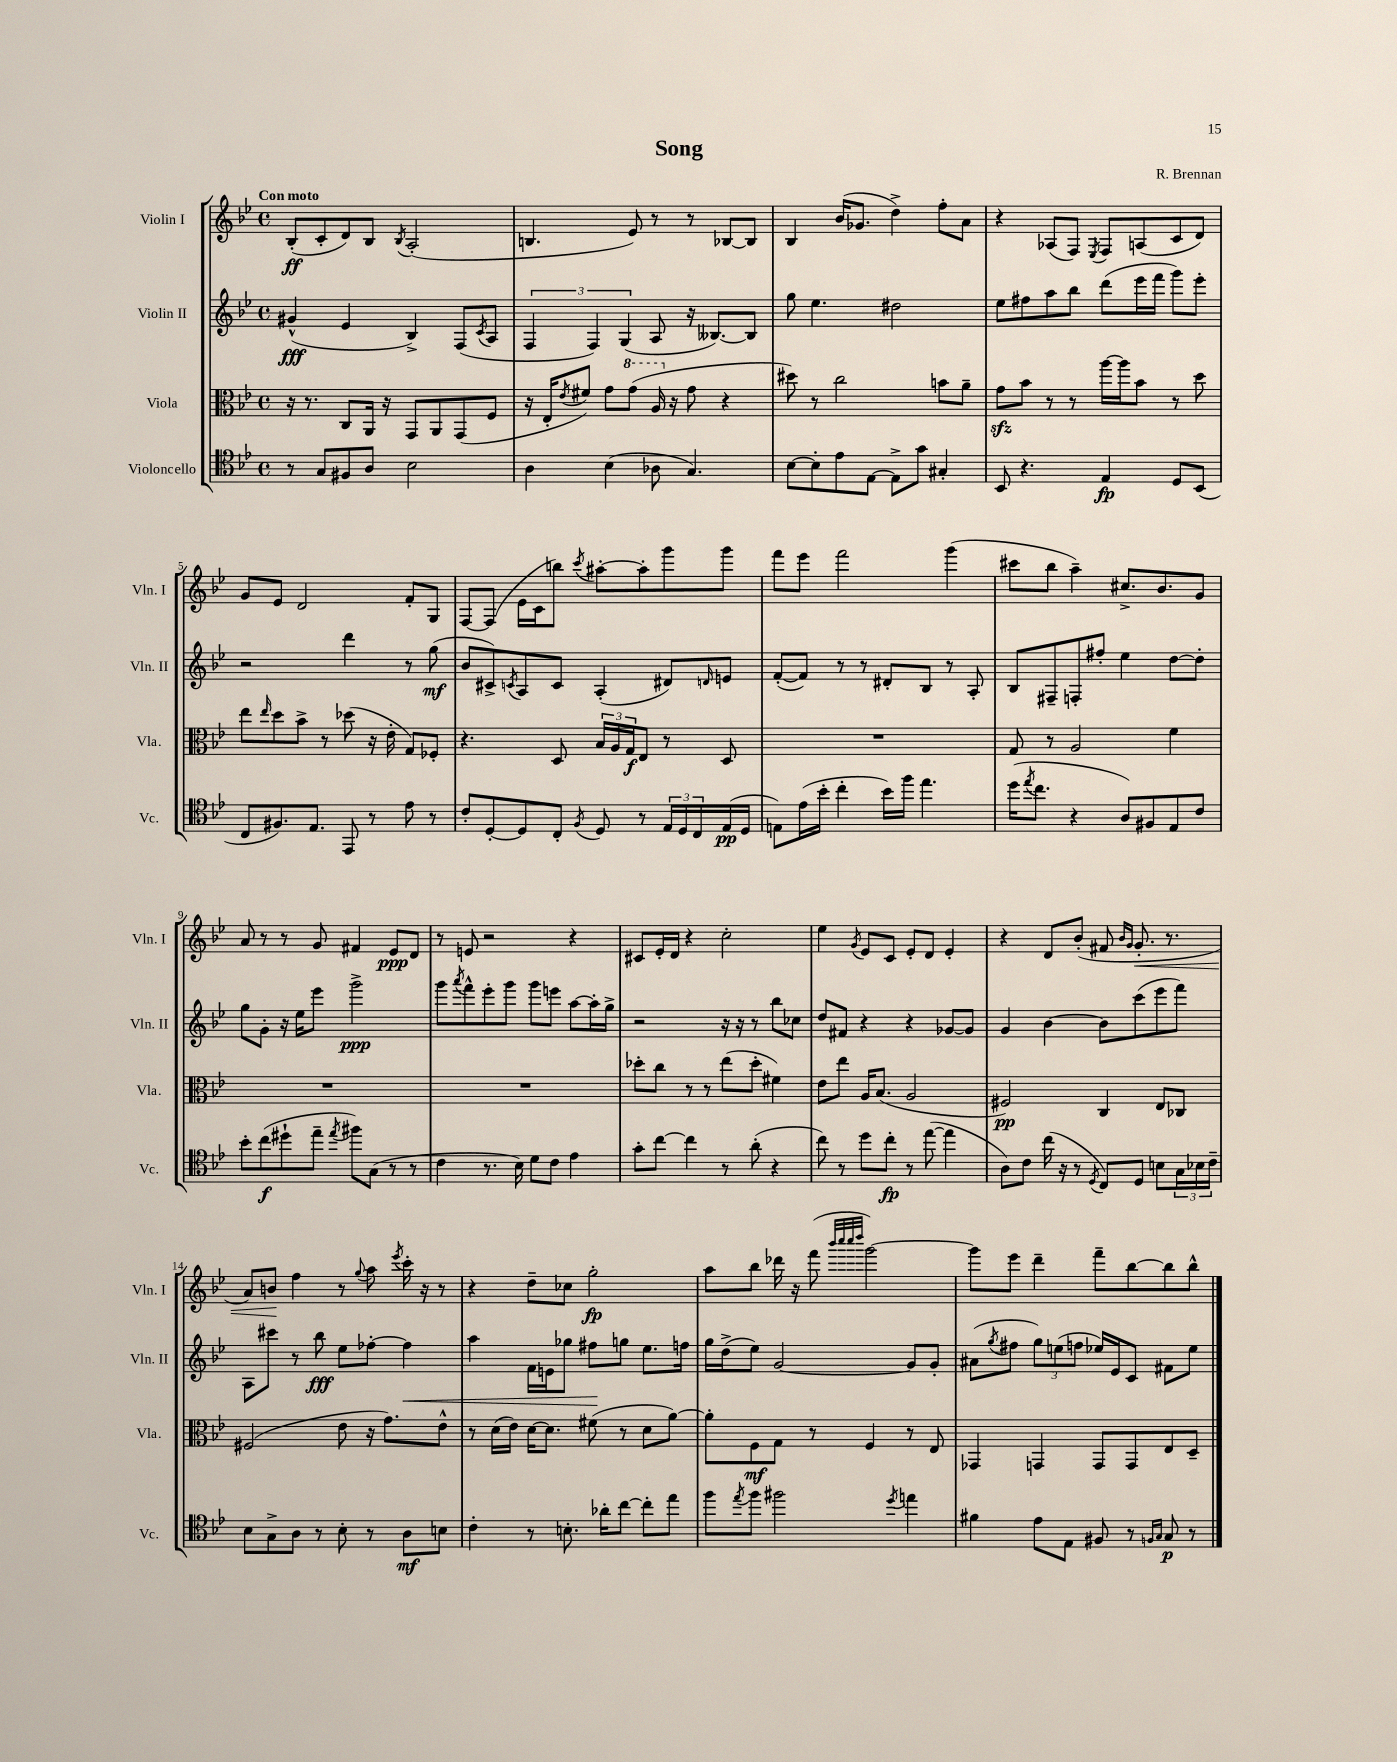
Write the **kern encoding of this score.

**kern	**kern	**kern	**kern
*staff4	*staff3	*staff2	*staff1
*clefC4	*clefC3	*clefG2	*clefG2
*k[b-e-]	*k[b-e-]	*k[b-e-]	*k[b-e-]
*M4/4	*M4/4	*M4/4	*M4/4
*met(c)	*met(c)	*met(c)	*met(c)
8r	16r	(4g#^^	(8B-'
.	8.r	.	.
8G	.	.	8c'
8F#	8C	4e-	8d)
8A	16AA	.	8B-
.	16r	.	.
.	.	.	8qB-
2B-	8GG	4B-^)	(2A'
.	8AA	.	.
.	(8GG	(8F	.
.	.	8qc	.
.	8F	8A	.
=	=	=	=
4A	16r	6F	4.B
.	16E-'	.	.
.	8qe-	.	.
.	8f#)	.	.
.	.	6F)	.
(4B-	8g	.	.
.	.	(6G	.
.	(8gg	.	8e-)
8A-	16a	8A	8r
.	16r	.	.
4.G)	8g	16r	8r
.	.	[8.B--)	.
.	4r	.	[8B-
.	.	8B--]	8B-]
=	=	=	=
[8B-	8dd#)	8gg	4B-
8B-']	8r	4.ee-	.
8e-	2cc	.	(16b-
.	.	.	8.g-
[8E-	.	.	.
8E-^]	.	2dd#	4dd^)
8g	.	.	.
4G#'	8b	.	8ff'
.	8a~	.	8a
=	=	=	=
8BB-	8g	8ee-	4r
4.r	8b-	8ff#	.
.	8r	8aa	(8A-
.	8r	8bb-	8F)
.	.	.	8qE-
4E-	[16aa	(8ddd	8F
.	16aa]	.	.
.	8b-	16eee-	(8A
.	.	16fff	.
8D	8r	8ggg)	8c
(8BB-	8dd	8eee-'	8d)
=	=	=	=
8C	8ee-	2r	8g
.	16qqee-	.	.
8.F#)	8dd	.	8e-
.	8b-^	.	2d
8.E-	.	.	.
.	8r	.	.
8EE-	(8dd-	4ddd	.
8r	16r	.	.
.	16e-'	.	.
8e-	8G)	8r	8f'
8r	8F-'	(8gg	8G
=	=	=	=
8c'	4.r	8b-	[8F
[8D'	.	8c#^)	(8F]
.	.	8qc	.
8D]	.	8A	16e-
.	.	.	16c
8C'	8D	8c	8bb)
8qF	.	.	8qccc
8D	24B-	(4A'	[8aa#'
.	24A	.	.
.	24G	.	.
8r	8E-	.	8aa#']
24E-	8r	8d#)	8ggg
24D	.	.	.
24C	.	.	.
.	.	16qqd	.
(16E-	8D	8e	8ggg
16D	.	.	.
=	=	=	=
8E)	1r	([8f'	8fff
(16e-	.	8f])	8eee-
16b-'	.	.	.
4cc'	.	8r	2fff
.	.	8r	.
16b-)	.	8d#'	.
16ff	.	.	.
4.ee-	.	8B-	.
.	.	8r	(4ggg
.	.	8A'	.
=	=	=	=
(16dd	8G	8B-	8ccc#
8qee-	.	.	.
8.cc	.	.	.
.	8r	8F#~	8bb-
4r	2A	8F'	4aa~)
.	.	8ff#'	.
8A)	.	4ee-	8.cc#^
8F#	.	.	.
.	.	.	8.b-
8E-	4f	[8dd	.
8c	.	8dd']	8g
=	=	=	=
8b-'	1r	8gg	8a
(8cc	.	8g'	8r
8dd#`	.	16r	8r
.	.	16ee-	.
8ee-~	.	8eee-	8g
8qee-	.	.	.
8ff#)	.	2ggg^	4f#
(8G	.	.	.
8r	.	.	8e-
8r	.	.	8d
=	=	=	=
4c	1r	8ggg	8r
.	.	8qaaa	.
.	.	8fff^^	8e
8.r	.	8eee-'	2r
.	.	8ggg	.
16B-)	.	.	.
8d	.	8ggg	.
8c	.	8eee	.
4e-	.	[8aa	4r
.	.	16aa']	.
.	.	16gg^	.
=	=	=	=
8g'	8dd-'	2r	8c#
[8cc	8cc	.	16e-'
.	.	.	16d
4cc]	8r	.	4r
.	8r	.	.
8r	(8ee-	16r	2cc'
.	.	16r	.
(8a'	8dd-'	8r	.
4r	4f#)	8bb-	.
.	.	8cc-	.
=	=	=	=
8cc)	8e-	8dd	4ee-
8r	8ee-	8f#	.
.	.	.	8qg
8dd	16A	4r	8e-
.	(8.B-	.	.
8cc'	.	.	8c
8r	2A	4r	8e-'
([8ee-	.	.	8d
4ee-]	.	[8g-	4e-'
.	.	8g-]	.
=	=	=	=
8A)	2F#)	4g	4r
8c	.	.	.
(16cc	.	[4b-	8d
16r	.	.	.
8r	.	.	(8b-'
8qD	.	.	.
8C)	4C	8b-]	8f#
.	.	.	16qqb-
.	.	.	16qqg
8D	.	(8ccc	8.g'
8B	8E-	8eee-	.
.	.	.	8.r
24G	8C-	8fff)	.
24B-	.	.	.
24c~	.	.	.
=	=	=	=
8B-	(2F#	8A	8a)
8G^	.	8ccc#	8b
8A	.	8r	4ff
8r	.	8bb-	.
8B-'	8e-	8ee-	8r
.	.	.	8qqgg
8r	16r	[8ff-'	8aa
.	8.g)	.	.
.	.	.	8qeee-
8A	.	4ff-]	16ccc'
.	.	.	16r
8B	8e-^^	.	8r
=	=	=	=
4c'	8r	4aa	4r
.	(16d	.	.
.	16e-)	.	.
8r	[16d	16f	8dd~
.	8.d]	16e	.
8.B'	.	8gg-	8cc-
.	(8f#	8ff#	2gg'
16a-'	.	.	.
[8cc	8r	8gg	.
8cc']	8d	8.ee-	.
8ee-	[8a)	.	.
.	.	16ff	.
=	=	=	=
8ff	8a']	16gg	8aa
.	.	(16dd^	.
8qee-	.	.	.
8ff	8F	8ee-)	8bb-
2ff#	8G	[2g	16ddd-
.	.	.	16r
.	8r	.	(8fff
.	.	.	32qqbbb-
.	.	.	32qqcccc
.	.	.	32qqcccc
.	.	.	32qqdddd
.	4F	.	[2ggg)
8qdd	.	.	.
4ee	8r	8g]	.
.	8E-	8g'	.
=	=	=	=
4f#	4GG-	(8a#	8ggg]
.	.	8qgg	.
.	.	8ff#	8eee-
8e-	4GG	12gg)	4ddd~
.	.	(12ee	.
8E-	.	.	.
.	.	12ff	.
8F#	8GG	16ee-)	8fff~
.	.	16e-	.
8r	8GG	8c	[8bb-
16qqF	.	.	.
16qqG	.	.	.
8G	8E-	8f#	8bb-]
8r	8D~	8ee-	8bb-^^
==	==	==	==
*-	*-	*-	*-
